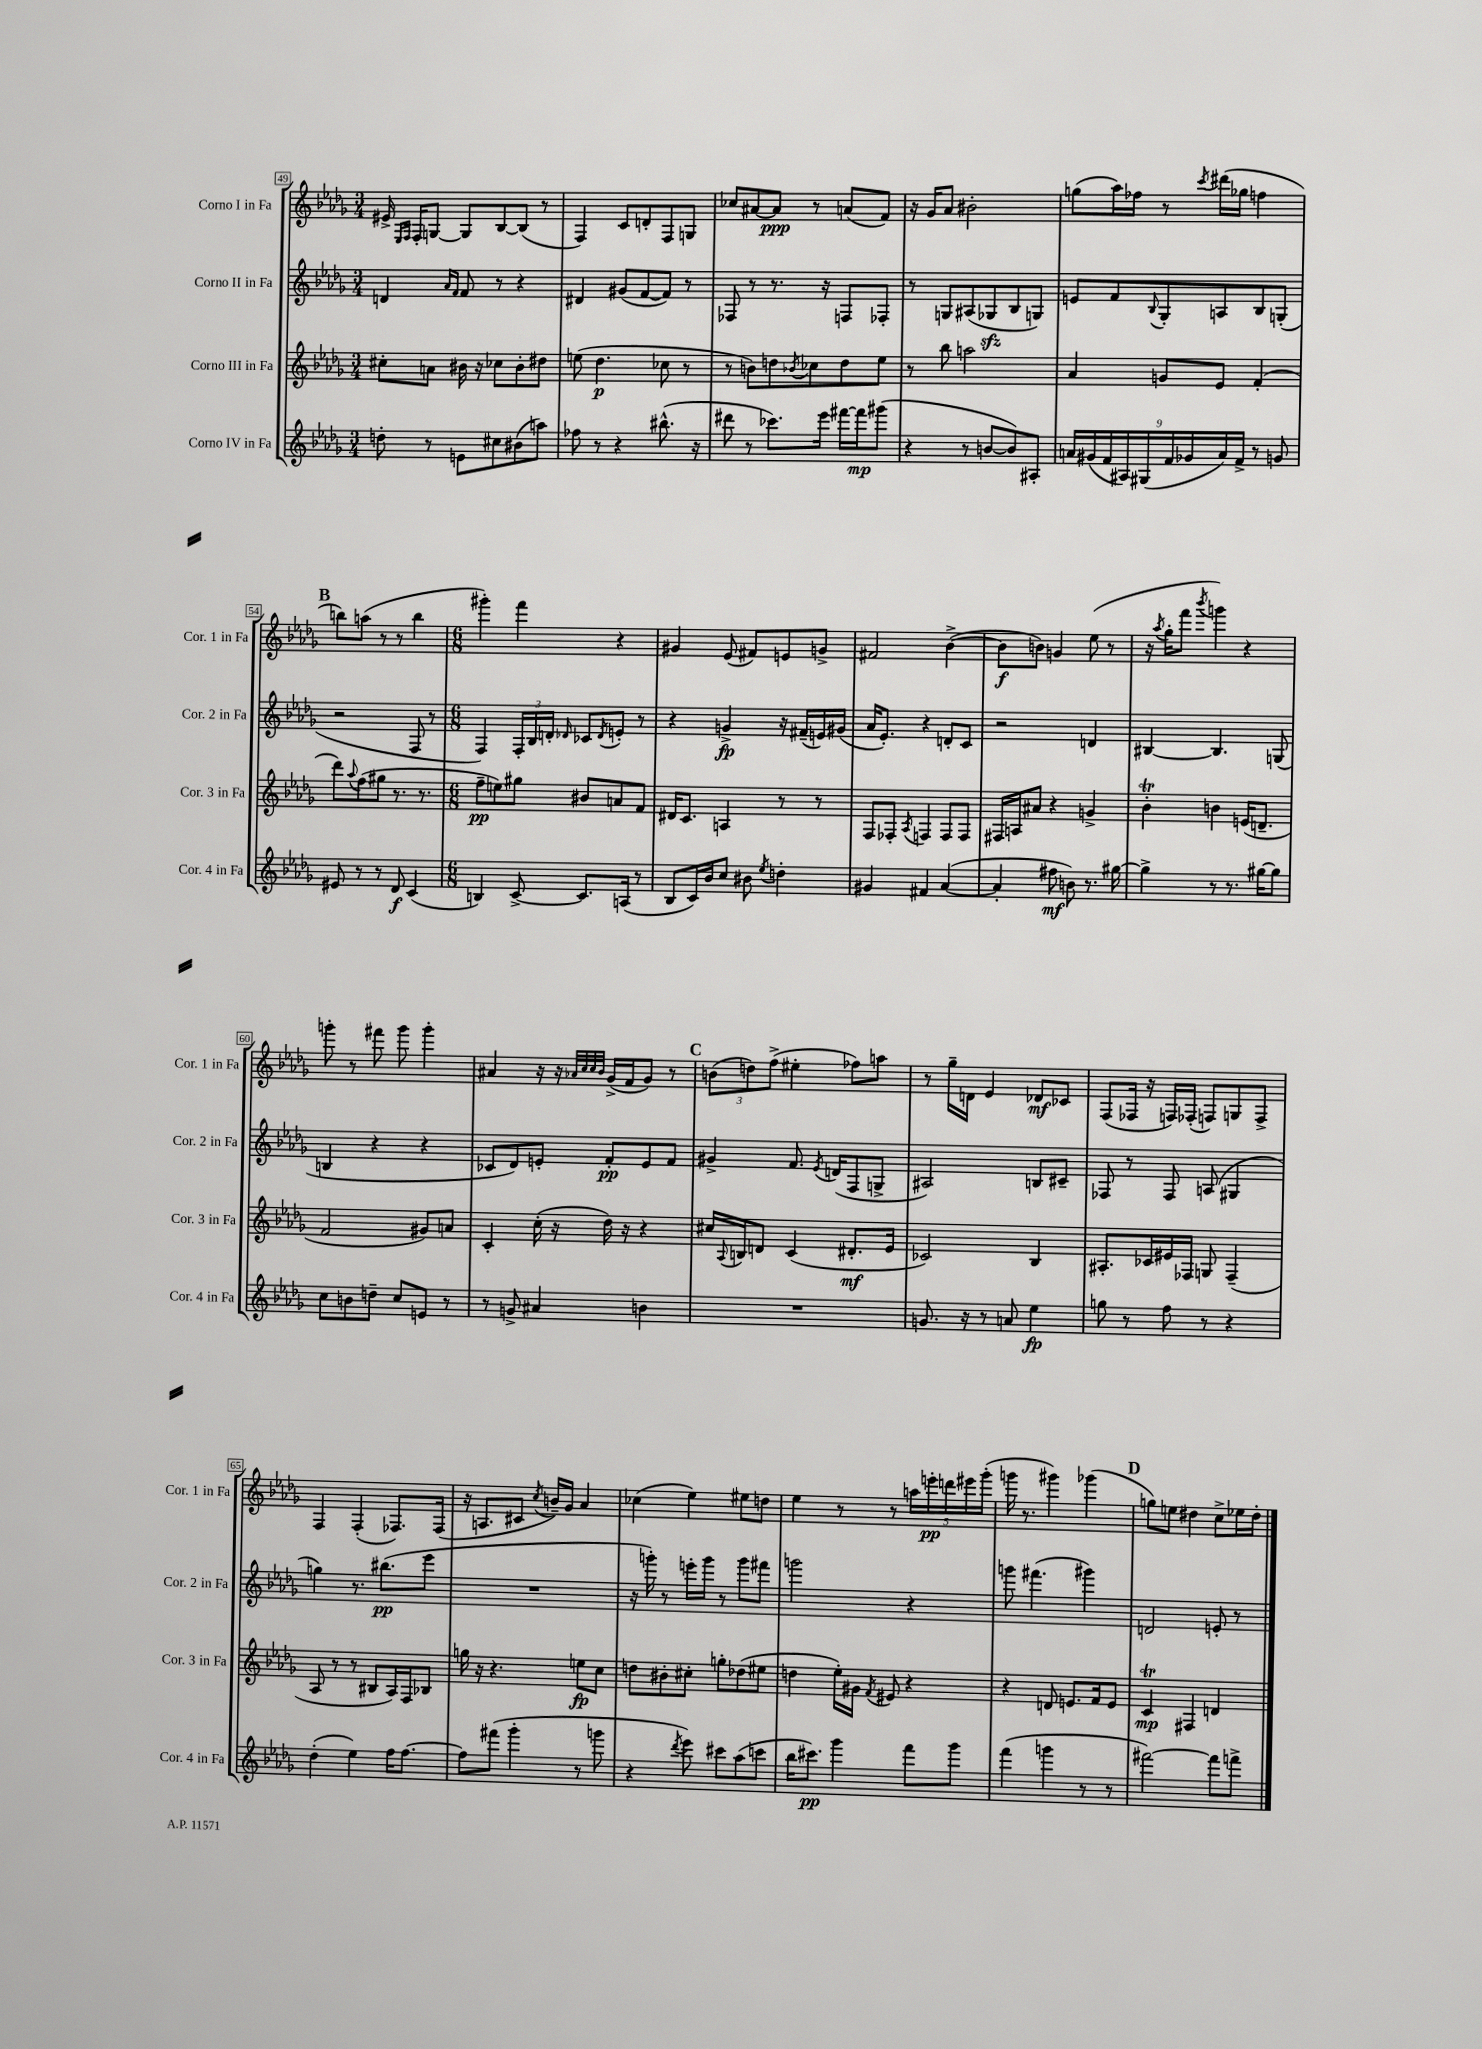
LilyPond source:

<<
\new StaffGroup <<
\new Staff = "s0" \with { instrumentName = "Corno I in Fa" shortInstrumentName = "Cor. 1 in Fa" } {
    \clef treble \key des \major \numericTimeSignature \time 3/4
    eis'16-> \grace { ees16 f16 } f16-. g8~ g8 bes8~ bes8( r8 |
    f4) c'8 d'8-. f8 g8 |
    ces''8 ais'8~ ais'8\ppp r8 a'8( f'8) |
    r16 ges'16 aes'8 bis'2-. |
    g''8( aes''16) fes''16 r8 \acciaccatura { c'''8 } dis'''16( ges''16 f''4 |
    \mark \markup { \bold "B" } b''8) a''8( r8 r8 b''4 |
    \numericTimeSignature \time 6/8 gis'''4-.) f'''4 r4 |
    gis'4 ees'8( fis'8) e'8 g'8-> |
    fis'2 bes'4~->( |
    bes'8\f b'8) g'4 ees''8( r8 |
    r16 \acciaccatura { aes''8 } ges''16-. f'''8 \acciaccatura { bes'''8 } g'''4) r4 |
    g'''8-. r8 fis'''8 g'''8 g'''4-. |
    ais'4 r16 r16 \grace { aes'32 c''32 c''32 bes'32 } ges'16->( f'16 ges'8) r8 |
    \mark \markup { \bold "C" } \tuplet 3/2 { b'8( d''8) f''8->( } eis''4-. fes''8) a''8 |
    r8 ges''16-- d'16 ees'4 des'8\mf ces'8 |
    f8( fes16 r16 f16) fes16-.( f8) g8 f8-> |
    f4 f4-.( fes8.) fes16( |
    r16 a8. cis'8 \acciaccatura { c''8 } b'16--) ges'16 aes'4 |
    ces''4( ees''4) eis''8 d''8 |
    ees''4 r8 r8 \tuplet 5/4 { a''16 e'''16-.\pp d'''16 eis'''16 ges'''16-.( } |
    g'''16 r8. gis'''4) ges'''4( |
    \mark \markup { \bold "D" } g''8) e''8 dis''4 c''8-> ees''16 dis''16-. \bar "|." |
}
\new Staff = "s1" \with { instrumentName = "Corno II in Fa" shortInstrumentName = "Cor. 2 in Fa" } {
    \clef treble \key des \major \numericTimeSignature \time 3/4
    d'4 \grace { aes'16 f'16 } f'8 r8 r4 |
    dis'4 gis'8( f'8~ f'8) r8 |
    fes8 r8 r8. r16 f8 fes8-. |
    r8 g8 ais8( ges8\sfz bes8 g8) |
    e'8 f'8 \appoggiatura { bes8 } ges8-. a8 bes8 g8-.( |
    \mark \markup { \bold "B" } r2 f8 r8 |
    \numericTimeSignature \time 6/8 f4) \tuplet 3/2 { f16-. bes16 d'16-. } \grace { des'16 } ces'8 \acciaccatura { des'8 } e'8-. r8 |
    r4 g'4->\fp r16 fis'16--( e'16) gis'16( |
    aes'16 ees'8.-.) r4 d'8-. c'8 |
    r2 d'4 |
    bis4~ bis4. g8( |
    b4 r4 r4 |
    ces'8 des'8) e'8-. f'8-.\pp e'8 f'8 |
    \mark \markup { \bold "C" } gis'4-> f'8. \acciaccatura { ees'8 } d'16( f8 g8-> |
    ais2) b8 cis'8-- |
    fes8 r8 fes8 a8( gis4 |
    g''4) r8. bis''8.\pp( ees'''8 |
    R2. |
    r16 g'''16-.) r8 e'''16-. g'''16 r8 g'''8 fis'''8 |
    g'''2 r4 |
    g'''8 fis'''4.( gis'''4) |
    \mark \markup { \bold "D" } d'2 e'8-. r8 \bar "|." |
}
\new Staff = "s2" \with { instrumentName = "Corno III in Fa" shortInstrumentName = "Cor. 3 in Fa" } {
    \clef treble \key des \major \numericTimeSignature \time 3/4
    cis''8-. a'8 bis'16 r16 ces''8 bis'8-. dis''8 |
    e''8( des''4.\p ces''8 r8 |
    r8 b'8) d''8 \acciaccatura { bes'8 } ces''8 d''8 ees''8 |
    r8 bes''8 a''2 |
    aes'4 g'8 ees'8 f'4-.( |
    \mark \markup { \bold "B" } des'''8) \appoggiatura { aes''8 } f''8( gis''8 r8. r8. |
    \numericTimeSignature \time 6/8 f''8--\pp e''8) gis''8 bis'8 a'8 f'8 |
    dis'16 c'8. a4 r8 r8 |
    f8 fes8-. \acciaccatura { aes8 } f4 f8 f8 |
    fis16 a16 ais'8 r4 g'4-> |
    bes'4-.\trill b'4 e'16( d'8.-- |
    f'2 gis'8) a'8 |
    c'4-. c''16-.( r16 des''16) r16 r4 |
    \mark \markup { \bold "C" } cis''16 \appoggiatura { aes8 } b16 d'8 c'4( dis'8.-.\mf ees'16 |
    ces'2) bes4 |
    ais8.-. ces'16 eis'16 fes16 g8 fes4--( |
    aes8 r8 r8 bis8 aes16) f16 bes8 |
    g''16 r16 r4. e''8\fp c''8 |
    d''8 bis'8-. cis''8-. g''8-. des''8( eis''8 |
    d''4 ees''16-.) gis'16 \acciaccatura { f'8 } eis'8 r4 |
    r4 d'8 e'8. f'16 e'8 |
    \mark \markup { \bold "D" } c'4\trill\mp fis4 d'4 \bar "|." |
}
\new Staff = "s3" \with { instrumentName = "Corno IV in Fa" shortInstrumentName = "Cor. 4 in Fa" } {
    \clef treble \key des \major \numericTimeSignature \time 3/4
    d''8-. r8 e'8 cis''8 bis'8( a''8) |
    fes''8 r8 r4 bis''8.-^( r16 |
    dis'''8 r8 ces'''8.) ees'''16 fis'''16~ fis'''16\mp gis'''8( |
    r4 r8 b'8~ b'8) ais8-. |
    \tuplet 9/8 { a'16 gis'16( f'16 ais16) gis16( f'16 ges'16 a'16) f'16-> } r8 g'8 |
    \mark \markup { \bold "B" } eis'8 r8 r8 des'8\f c'4( |
    \numericTimeSignature \time 6/8 b4) c'8~-> c'8. a16( r8 |
    bes8 c'16) bes'16 c''8 bis'8 \acciaccatura { ees''8 } d''4-. |
    gis'4 fis'4 aes'4~( |
    aes'4-. fis''8\mf b'8) r8. gis''16~ |
    gis''4-> r8 r8. gis''16~ gis''8 |
    c''8 b'8 d''8-- c''8 e'8 r8 |
    r8 g'8-> ais'4 b'4 |
    \mark \markup { \bold "C" } R2. |
    g'8. r16 r8 a'8 ees''4\fp |
    g''8 r8 f''8 r8 r4 |
    des''4-.( ees''4) f''16 f''8.~ |
    f''8 fis'''8( ges'''4-. r8 g'''8 |
    r4 \acciaccatura { des'''8 } ees'''8) cis'''8 aes''8( c'''8 |
    bes''16 cis'''8.\pp) ges'''4 f'''8 ges'''8 |
    f'''4( g'''4 r8 r8 |
    \mark \markup { \bold "D" } fis'''2~) fis'''8 f'''8-> \bar "|." |
}
>>
>>
\layout { \context { \Score currentBarNumber = #49 \override BarNumber.stencil = #(make-stencil-boxer 0.1 0.3 ly:text-interface::print) } }
